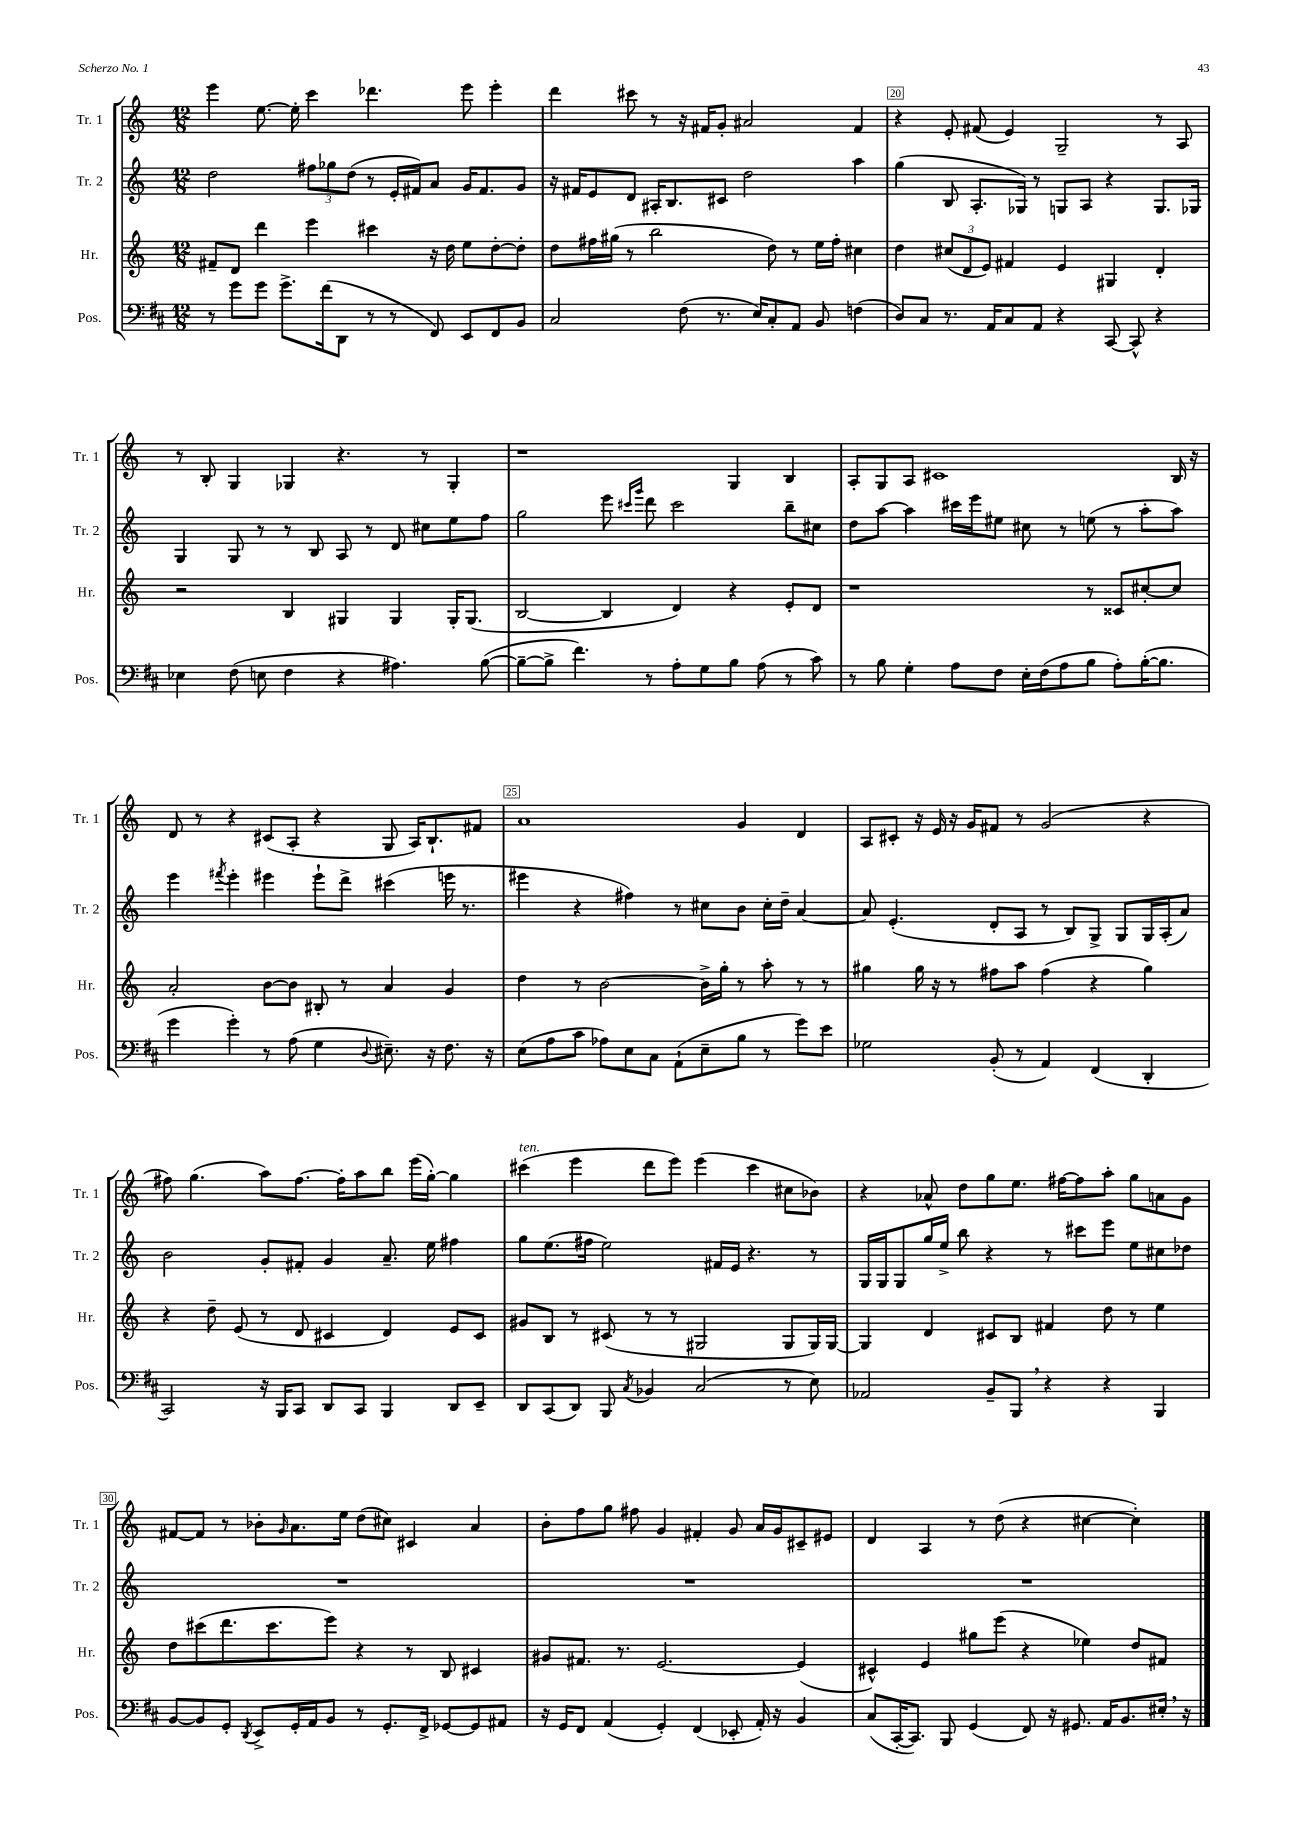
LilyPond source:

<<
\new StaffGroup <<
\new Staff = "s0" \with { instrumentName = "Tr. 1" shortInstrumentName = "Tr. 1" } {
    \clef treble \key c \major \numericTimeSignature \time 12/8
    e'''4 e''8.~ e''16-. c'''4 des'''4. e'''8 e'''4-. |
    d'''4 cis'''8 r8 r16 fis'16 g'8-. ais'2 fis'4 |
    r4 e'8-. fis'8( e'4) g2-- r8 a8 |
    r8 b8-. g4 ges4 r4. r8 ges4-. |
    r1 g4 b4 |
    a8-. g8 a8 cis'1 b16 r16 |
    d'8 r8 r4 cis'8( a8-. r4 g8 a16) b8.-! fis'8 |
    a'1 g'4 d'4 |
    a8 cis'8-. r16 e'16 r16 g'16 fis'8 r8 g'2( r4 |
    fis''8) g''4.( a''8) fis''8.~ fis''16-. a''8 b''8 e'''16( g''16~-.) g''4 |
    cis'''4^\markup { \italic "ten." }( e'''4 d'''8 e'''8) e'''4( cis'''4 cis''8 bes'8) |
    r4 aes'8-^ d''8 g''8 e''8. fis''16~ fis''8 a''8-. g''8 a'8 g'8 |
    fis'8~ fis'8 r8 bes'8-. \grace { g'16 } a'8. e''16 d''8( cis''8) cis'4 a'4 |
    b'8-. f''8 g''8 fis''8 g'4 fis'4-. g'8 a'16 g'16 cis'8-- eis'8 |
    d'4 a4 r8 d''8( r4 cis''4~ cis''4-.) \bar "|." |
}
\new Staff = "s1" \with { instrumentName = "Tr. 2" shortInstrumentName = "Tr. 2" } {
    \clef treble \key c \major \numericTimeSignature \time 12/8
    d''2 \tuplet 3/2 { fis''8 ges''8 d''8( } r8 e'16-. fis'16) a'8 g'16 fis'8. g'8 |
    r16 fis'16 e'8 d'8 ais16-. b8. cis'8 d''2 a''4 |
    g''4( b8 a8.-. ges16) r8 g8 a8 r4 g8. ges16 |
    g4 g8 r8 r8 b8 a8 r8 d'8 cis''8 e''8 f''8 |
    g''2 e'''8 \grace { cis'''16 g'''16 } d'''8 cis'''2 b''8-- cis''8 |
    d''8 a''8~ a''4 cis'''16 e'''16 eis''8 cis''8 r8 e''8( r8 a''8-. a''8) |
    e'''4 \acciaccatura { fis'''8 } e'''4-. eis'''4 eis'''8-! d'''8-> cis'''4( e'''16 r8. |
    eis'''4 r4 fis''4) r8 cis''8 b'8 cis''16-. d''16-- a'4~ |
    a'8 e'4.-.( d'8-. a8 r8 b8) g8-> g8 g16 a16-.( a'8) |
    b'2 g'8-. fis'8-. g'4 a'8.-- e''16 fis''4 |
    g''8 e''8.( fis''16 e''2) fis'16 e'16 r4. r8 |
    g16 g16 g8 g''16 e''16-> b''8 r4 r8 cis'''8 e'''8 e''8 cis''8 des''8 |
    R1. |
    R1. |
    R1. \bar "|." |
}
\new Staff = "s2" \with { instrumentName = "Hr." shortInstrumentName = "Hr." } {
    \clef treble \key c \major \numericTimeSignature \time 12/8
    fis'8-- d'8 d'''4 e'''4 cis'''4 r16 d''16 e''8 d''8~-. d''8-. |
    d''8 fis''16 gis''16( r8 b''2 d''8) r8 e''16 fis''16-. cis''4 |
    d''4 \tuplet 3/2 { cis''8( d'8 e'8) } fis'4 e'4 gis4 d'4-. |
    r2 b4 gis4 gis4 gis16-. gis8.( |
    b2~ b4 d'4) r4 e'8-. d'8 |
    r1 r8 cisis'8 cis''8~-. cis''8 |
    a'2-. b'8~ b'8 bis8-. r8 a'4 g'4 |
    d''4 r8 b'2~ b'16-> g''16-. r8 a''8-. r8 r8 |
    gis''4 gis''16 r16 r8 fis''8 a''8 fis''4( r4 gis''4) |
    r4 d''8-- e'8( r8 d'8 cis'4 d'4) e'8 cis'8 |
    gis'8 b8 r8 cis'8( r8 r8 gis2 gis8 gis16) gis16~ |
    gis4 d'4 cis'8 b8 fis'4 d''8 r8 e''4 |
    d''8 cis'''8( d'''8. cis'''8. e'''8) r4 r8 b8 cis'4 |
    gis'8 fis'8. r8. e'2.~ e'4( |
    cis'4-^) e'4 gis''8 e'''8( r4 ees''4) d''8 fis'8 \bar "|." |
}
\new Staff = "s3" \with { instrumentName = "Pos." shortInstrumentName = "Pos." } {
    \clef bass \key d \major \numericTimeSignature \time 12/8
    r8 g'8 g'8 g'8.-> fis'16( d,8 r8 r8 fis,8) e,8 fis,8 b,8 |
    cis2 fis8( r8. e16) cis8-. a,8 b,8 f4( |
    d8) cis8 r8. a,16 cis8 a,8 r4 cis,8~ cis,8-^ r4 |
    ees4 fis8( e8 fis4 r4 ais4.) b8~( |
    b8~-- b8-> fis'4.) r8 a8-. g8 b8 a8( r8 cis'8) |
    r8 b8 g4-. a8 fis8 e16-. fis16( a8 b8 a8-.) b16~-.( b8. |
    g'4 g'4-.) r8 a8( g4 \appoggiatura { d8 } eis8.--) r16 fis8. r16 |
    e8( a8 cis'8 aes8) e8 cis8 a,8-!( e8-- b8 r8 g'8) e'8 |
    ges2 b,8-.( r8 a,4) fis,4( d,4-. |
    cis,2) r16 b,,16 cis,8 d,8 cis,8 b,,4 d,8 e,8-- |
    d,8 cis,8( d,8) b,,8 \acciaccatura { cis8 } bes,4 cis2( r8 e8) |
    aes,2 b,8-- b,,8 \breathe r4 r4 b,,4 |
    b,8~ b,8 g,8-. \acciaccatura { d,8 } e,8-> g,16-. a,16 b,8 r8 g,8.-. fis,16-> ges,8~ ges,8 ais,8 |
    r16 g,16 fis,8 a,4( g,4-.) fis,4( ees,8-. a,16-.) r16 b,4 |
    cis8( cis,16~-. cis,8.) b,,8 g,4( fis,8) r16 gis,8. a,16 b,8. eis16-. \breathe r16 \bar "|." |
}
>>
>>
\layout { \context { \Score currentBarNumber = #18 \override BarNumber.break-visibility = ##(#f #t #t) barNumberVisibility = #(every-nth-bar-number-visible 5) \override BarNumber.stencil = #(make-stencil-boxer 0.1 0.3 ly:text-interface::print) } }
